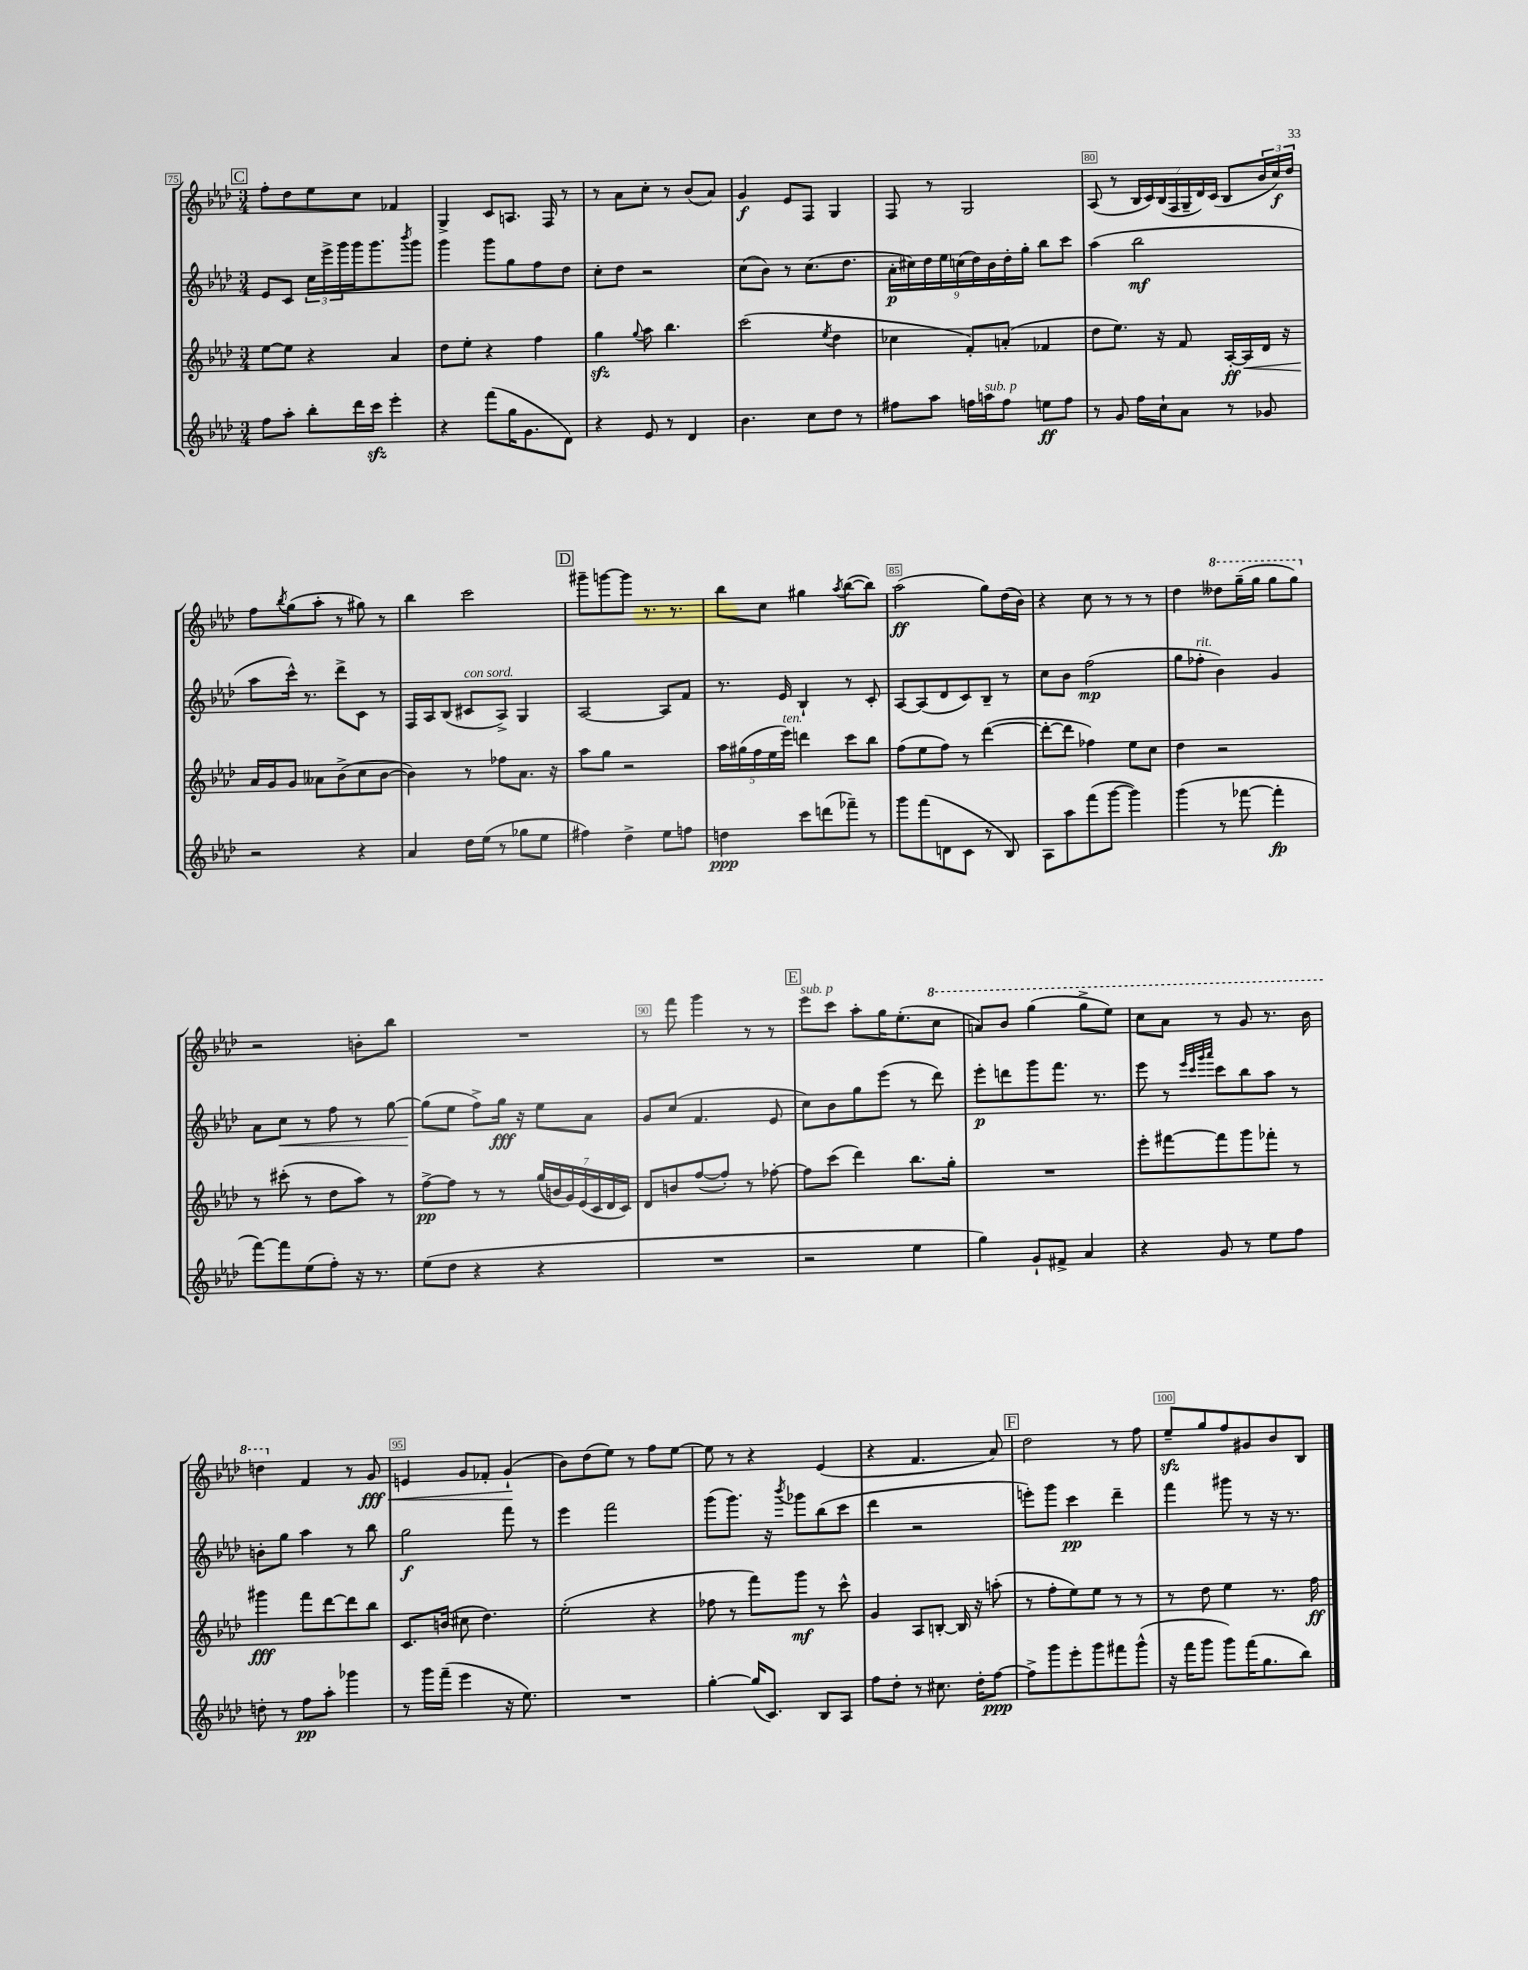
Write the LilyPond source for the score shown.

<<
\new StaffGroup <<
\new Staff = "s0" {
    \clef treble \key aes \major \numericTimeSignature \time 3/4
    \mark \markup { \box "C" } f''8-. des''8 ees''8 c''8 fes'4 |
    g4-> c'8 a8. f16 r8 |
    r8 aes'8 c''8-. r8 bes'8( aes'8) |
    g'4\f ees'8 f8 g4 |
    f8 r8 g2 |
    aes8( r8 \tuplet 7/4 { bes16 c'16) bes16( f16 g16-- des'16) c'16( } bes8 \tuplet 3/2 { bes'16 c''16\f) des''16 } |
    f''8 \acciaccatura { bes''8 } g''8( aes''8-. r8 gis''8) r8 |
    bes''4 c'''2 |
    \mark \markup { \box "D" } gis'''8-- g'''8~ g'''8 r8. r8. |
    bes''8 c''8 gis''4 \acciaccatura { aes''8 } bes''8~( bes''8) |
    aes''2\ff( g''8) des''16( bes'16) |
    r4 c''8 r8 r8 r8 |
    des''4 \ottava #1 deses'''8 g'''16--( g'''16 g'''8 g'''8) \ottava #0 |
    r2 b'8-. bes''8 |
    R2. |
    r8 f'''8 g'''4 r8 r8 |
    \mark \markup { \box "E" } ees'''8^\markup { \italic "sub. p" } c'''8 aes''8-. g''16 ees''8.-.( \ottava #1 c'''8 |
    a''8) bes''8 g'''4( g'''8-> ees'''8) |
    c'''8 aes''8 r8 g''8 r8. bes''16 |
    d'''4 \ottava #0 f'4 r8 g'8\fff\< |
    e'4 g'8 fes'8-. g'4-!\!( |
    bes'8) des''8( ees''8) r8 f''8 ees''8~ |
    ees''8 r8 r4 ees'4( |
    r4 f'4. aes'8) |
    \mark \markup { \box "F" } des''2 r8 f''8 |
    ees''8--\sfz g''8 f''8 gis'8 bes'8 bes8 \bar "|." |
}
\new Staff = "s1" {
    \clef treble \key aes \major \numericTimeSignature \time 3/4
    \mark \markup { \box "C" } ees'8 c'8 \tuplet 3/2 { c''16 ees'''16-> g'''16 } g'''16 g'''8. \acciaccatura { bes'''8 } g'''8 |
    g'''4 g'''8 g''8 f''8 des''8 |
    c''8-. des''8 r2 |
    c''8( bes'8) r8 c''8.( des''8. |
    \tuplet 9/8 { aes'16-.\p cis''16) des''16 ees''16 c''16( des''16) bes'16 des''16-. g''16-. } bes''8 c'''8 |
    aes''4( bes''2\mf |
    aes''8 c'''16-^) r8. des'''8-> c'8 r8 |
    f16 aes16 bes8( cis'8^\markup { \italic "con sord." } aes8->) g4 |
    \mark \markup { \box "D" } aes2~ aes8 f'8 |
    r8. ees'16 bes4-! r8 c'8-. |
    aes8~ aes8( des'8 c'8) bes8-- r8 |
    c''8 bes'8 f''2\mp( |
    g''8 fes''8-.^\markup { \italic "rit." } bes'4) g'4 |
    aes'8 c''8\< r8 f''8 r8 g''8~ |
    g''8\!( ees''8 f''8->) g''16\fff r16 ees''8 aes'8 |
    g'8 c''8( f'4. ees'8 |
    \mark \markup { \box "E" } c''8) bes'8 g''8 ees'''8( r8 des'''8) |
    ees'''8-.\p d'''8 g'''8 f'''8. r8. |
    ees'''8 r8 \grace { ees'''32 c'''32 g'''32 aes'''32 } c'''8 bes''8 aes''8 r8 |
    b'8-. g''8 aes''4 r8 bes''8 |
    g''2\f f'''8 r8 |
    ees'''4 f'''2 |
    g'''8( g'''8.) r16 \acciaccatura { bes'''8 } ges'''8 bes''8( c'''8 |
    des'''4 r2 |
    \mark \markup { \box "F" } e'''8-.) g'''8 c'''4\pp des'''4-- |
    f'''4 gis'''8 r8 r16 r8. \bar "|." |
}
\new Staff = "s2" {
    \clef treble \key aes \major \numericTimeSignature \time 3/4
    \mark \markup { \box "C" } ees''8~ ees''8 r4 aes'4 |
    des''8 ees''8-. r4 f''4 |
    g''4\sfz \appoggiatura { g''8 } aes''8 bes''4. |
    c'''2( \acciaccatura { ees''8 } des''4 |
    ces''4 f'8-.) a'8-.( fes'4 |
    des''8 ees''8.) r16 f'8 aes16~-.\ff aes16\< des'16 r16 |
    aes'16\! g'16 g'8 aeses'8 bes'8->( c''8 bes'8~ |
    bes'4) r8 fes''8 aes'8. r16 |
    \mark \markup { \box "D" } aes''8 g''8 r2 |
    \tuplet 5/4 { aes''16 gis''16( f''16 ees''16 ees'''16^\markup { \italic "ten." }) } d'''4 c'''8 bes''8 |
    f''8( ees''8 f''8) r8 des'''4~( |
    des'''8~-. des'''8 fes''4) ees''8 c''8 |
    des''4 r2 |
    r8 cis'''8-.( r8 des''8 aes''8) r8 |
    f''8~->\pp f''8 r8 r8 \tuplet 7/4 { g''16( b'16 g'16) ees'16( c'16 des'16 c'16) } |
    des'8 b'8 f''8~( f''8-.) r8 fes''8~-. |
    \mark \markup { \box "E" } fes''8 c'''8( des'''4) bes''8. g''16-. |
    R2. |
    ees'''8-. fis'''8~ fis'''8 g'''8 fes'''8-. r8 |
    gis'''4\fff f'''8 des'''8~ des'''8 bes''8 |
    c'8. b'16( cis''8 des''4.) |
    ees''2-.( r4 |
    fes''8 r8 f'''8) g'''8\mf r8 c'''8-^ |
    g'4 aes8 b8~-. b16 r16 a''8-.( |
    \mark \markup { \box "F" } r8 f''8-. ees''8) ees''8 r8 r8 |
    r8 des''8 ees''4 r8. f''16\ff \bar "|." |
}
\new Staff = "s3" {
    \clef treble \key aes \major \numericTimeSignature \time 3/4
    \mark \markup { \box "C" } f''8 aes''8-. bes''8-. des'''16 c'''16\sfz ees'''4-. |
    r4 f'''8( g''16 g'8. des'8) |
    r4 ees'8 r8 des'4 |
    bes'4. c''8 des''8 r8 |
    fis''8 aes''8 f''16 a''16^\markup { \italic "sub. p" } f''8 e''8\ff f''8 |
    r8 g'8 f''16 c''16-! aes'8 r8 ges'8 |
    r2 r4 |
    aes'4 des''16 ees''16( r8 ges''8 ees''8 |
    \mark \markup { \box "D" } fis''4) des''4-> ees''8 f''8 |
    d''4\ppp c'''8 d'''8( fes'''8--) r8 |
    g'''8 f'''8( d'8 c'8 r8 bes8) |
    aes8 aes''8 f'''8( g'''8~ g'''4) |
    g'''4( r8 fes'''8~ fes'''4-.\fp |
    f'''8~) f'''8 ees''8( f''8-.) r16 r8. |
    ees''8( des''8 r4 r4 |
    R2. |
    \mark \markup { \box "E" } r2 ees''4 |
    g''4) g'8-! fis'8-> aes'4 |
    r4 g'8 r8 ees''8 f''8 |
    d''8-. r8 f''8\pp aes''8-. ges'''4 |
    r8 g'''16 f'''16--( ees'''4 r16 ees''8.) |
    R2. |
    g''4~-. g''16( c'8.) bes8 aes8 |
    f''8 des''8-. r8 cis''8. des''16-. f''8~\ppp |
    \mark \markup { \box "F" } f''8-> g'''8 ees'''8-. g'''8 fis'''8 g'''8-^( |
    r16 f'''16 g'''8 g'''8) f'''16( g''8. bes''8) \bar "|." |
}
>>
>>
\layout { \context { \Score currentBarNumber = #75 \override BarNumber.break-visibility = ##(#f #t #t) barNumberVisibility = #(every-nth-bar-number-visible 5) \override BarNumber.stencil = #(make-stencil-boxer 0.1 0.3 ly:text-interface::print) } }
